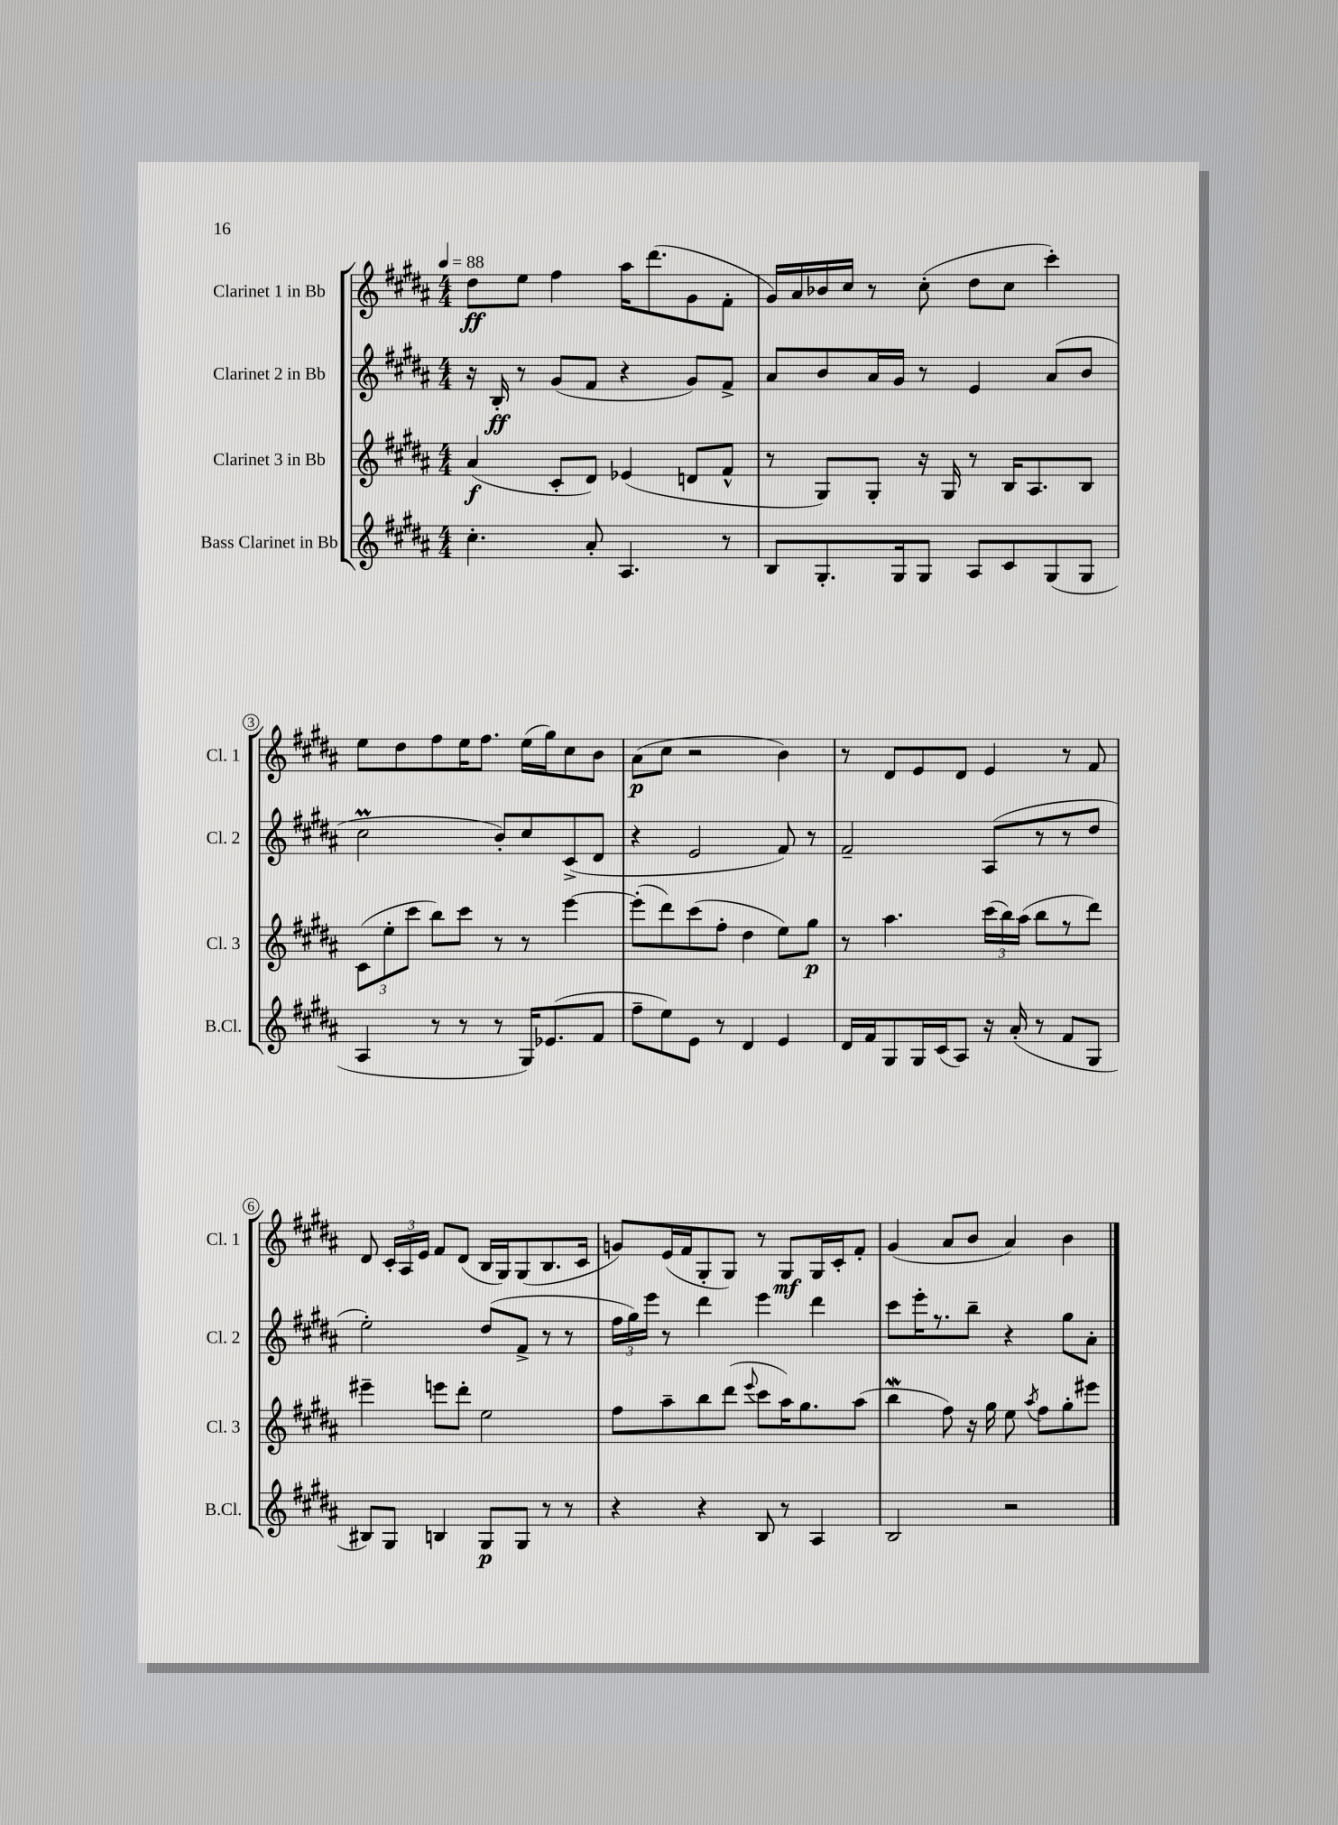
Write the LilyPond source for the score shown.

<<
\new StaffGroup <<
\new Staff = "s0" \with { instrumentName = "Clarinet 1 in Bb" shortInstrumentName = "Cl. 1" } {
    \clef treble \key b \major \numericTimeSignature \time 4/4 \tempo 4 = 88
    \autoBeamOff dis''8[\ff e''8] fis''4 ais''16[ dis'''8.( gis'8 fis'8]-. |
    gis'16[) ais'16 bes'16 cis''16] r8 cis''8-.( dis''8[ cis''8] cis'''4-.) |
    e''8[ dis''8 fis''8 e''16 fis''8.] e''16[( gis''16) cis''8 b'8] |
    ais'8[\p( cis''8] r2 b'4) |
    r8 dis'8[ e'8 dis'8] e'4 r8 fis'8 |
    dis'8 \tuplet 3/2 { cis'16[-. ais16 e'16] } fis'8[ dis'8]( b16[ gis16) gis8( b8. cis'16] |
    g'8[) e'16( fis'16 gis8-. gis8]) r8 gis8[\mf gis16 cis'16-. fis'8]-. |
    gis'4( ais'8[ b'8] ais'4) b'4 \bar "|." |
}
\new Staff = "s1" \with { instrumentName = "Clarinet 2 in Bb" shortInstrumentName = "Cl. 2" } {
    \clef treble \key b \major \numericTimeSignature \time 4/4
    \autoBeamOff r16 b16-.\ff r8 gis'8[( fis'8] r4 gis'8[) fis'8]-> |
    ais'8[ b'8 ais'16 gis'16] r8 e'4 ais'8[( b'8] |
    cis''2\prall b'8[-.) cis''8 cis'8->( dis'8] |
    r4 e'2 fis'8) r8 |
    fis'2-- ais8[( r8 r8 dis''8] |
    e''2-.) dis''8[( fis'8]-> r8 r8 |
    \tuplet 3/2 { fis''16[ gis''16) e'''16] } r8 dis'''4 e'''4 dis'''4 |
    cis'''8[ e'''16-. r8. b''8]-- r4 gis''8[ ais'8]-. \bar "|." |
}
\new Staff = "s2" \with { instrumentName = "Clarinet 3 in Bb" shortInstrumentName = "Cl. 3" } {
    \clef treble \key b \major \numericTimeSignature \time 4/4
    \autoBeamOff ais'4\f( cis'8[-. dis'8]) ees'4( d'8[ fis'8]-^ |
    r8 gis8[) gis8]-. r16 gis16 r8 b16[ ais8. b8] |
    \tuplet 3/2 { cis'8[( e''8-. cis'''8] } b''8[) cis'''8] r8 r8 e'''4~ |
    e'''8[-.( dis'''8) cis'''8( fis''8]-. dis''4 e''8[) gis''8]\p |
    r8 ais''4. \tuplet 3/2 { cis'''16[( b''16) ais''16]( } b''8[ r8 dis'''8]) |
    eis'''4-- e'''8[ dis'''8]-. e''2 |
    fis''8[ ais''8-- b''8 dis'''8]( \appoggiatura { e'''8 } cis'''8[ ais''16) gis''8. ais''8]( |
    b''4\mordent fis''8) r16 gis''16 e''8 \acciaccatura { ais''8 } fis''8[ gis''8-. eis'''8] \bar "|." |
}
\new Staff = "s3" \with { instrumentName = "Bass Clarinet in Bb" shortInstrumentName = "B.Cl." } {
    \clef treble \key b \major \numericTimeSignature \time 4/4
    \autoBeamOff cis''4.-. ais'8-. ais4. r8 |
    b8[ gis8.-. gis16 gis8] ais8[ cis'8 gis8( gis8] |
    ais4 r8 r8 r8 gis16[) ees'8.( fis'8] |
    fis''8[-- e''8) e'8] r8 dis'4 e'4 |
    dis'16[ fis'16 gis8 gis16 cis'16( ais8]) r16 ais'16-.( r8 fis'8[ gis8] |
    bis8[) gis8] b4 gis8[\p gis8] r8 r8 |
    r4 r4 b8 r8 ais4 |
    b2 r2 \bar "|." |
}
>>
>>
\layout { \context { \Score \override BarNumber.stencil = #(make-stencil-circler 0.1 0.3 ly:text-interface::print) } }
